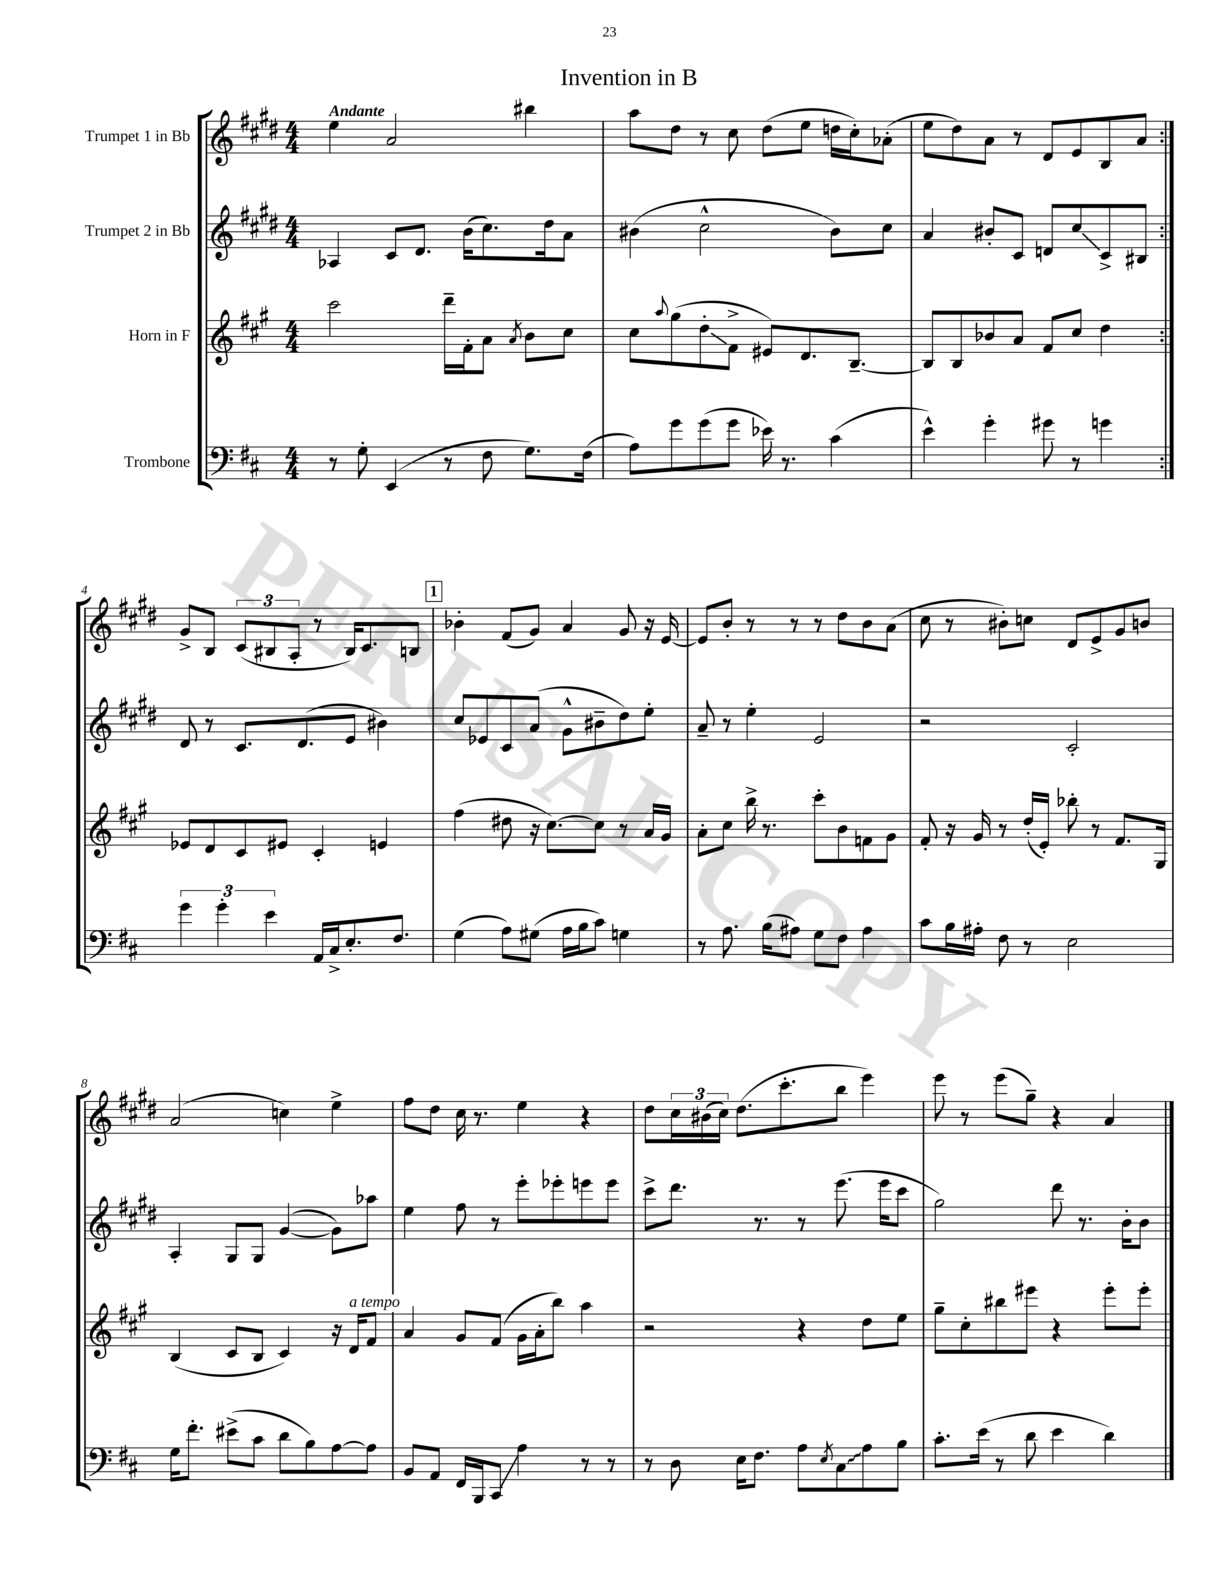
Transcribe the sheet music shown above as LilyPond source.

\header { title = "Invention in B" }
<<
\new StaffGroup <<
\new Staff = "s0" \with { instrumentName = "Trumpet 1 in Bb" } {
    \clef treble \key e \major \numericTimeSignature \time 4/4 \tempo "Andante"
    \repeat volta 2 { e''4 a'2 bis''4 |
    a''8 dis''8 r8 cis''8 dis''8( e''8 d''16 cis''16-.) aes'8-.( |
    e''8 dis''8) a'8 r8 dis'8 e'8 b8 a'8 | }
    gis'8-> b8 \tuplet 3/2 { cis'8( bis8 a8-. } r8 bis16) cis'8. b8 |
    \mark \markup { \box "1" } bes'4-. fis'8( gis'8) a'4 gis'8 r16 e'16~ |
    e'8 b'8-. r8 r8 r8 dis''8 b'8 a'8( |
    cis''8 r8 bis'8-.) c''8 dis'8 e'8-> gis'8 b'8 |
    a'2( c''4) e''4-> |
    fis''8 dis''8 cis''16 r8. e''4 r4 |
    dis''8 \tuplet 3/2 { cis''16 bis'16( cis''16) } dis''8.( cis'''8.-. b''8 e'''4) |
    e'''8 r8 e'''8( gis''8--) r4 a'4 \bar "|." |
}
\new Staff = "s1" \with { instrumentName = "Trumpet 2 in Bb" } {
    \clef treble \key e \major \numericTimeSignature \time 4/4
    \repeat volta 2 { aes4 cis'8 dis'8. b'16( cis''8.) dis''16 a'8 |
    bis'4( cis''2-^ bis'8) cis''8 |
    a'4 bis'8-. cis'8 d'8 cis''8\glissando cis'8-> bis8 | }
    dis'8 r8 cis'8. dis'8.( e'8 bis'4) |
    \mark \markup { \box "1" } cis''8 ees'8 cis'8 a'8( gis'8-^ bis'8-- dis''8) e''8-. |
    a'8-- r8 e''4-. e'2 |
    r2 cis'2-. |
    a4-. gis8 gis8 gis'4~( gis'8) aes''8 |
    e''4 fis''8 r8 e'''8-. ees'''8-. e'''8 e'''8 |
    cis'''8-> dis'''8. r8. r8 e'''8.( e'''16 cis'''8 |
    gis''2) dis'''8 r8. b'16-. b'8 \bar "|." |
}
\new Staff = "s2" \with { instrumentName = "Horn in F" } {
    \clef treble \key a \major \numericTimeSignature \time 4/4
    \repeat volta 2 { cis'''2 d'''16-- fis'16-. a'8 \acciaccatura { a'8 } b'8 cis''8 |
    cis''8 \appoggiatura { a''8 } gis''8( d''8-.\glissando fis'8-> eis'8) d'8. b8.~-- |
    b8 b8 bes'8 a'8 fis'8 cis''8 d''4 | }
    ees'8 d'8 cis'8 eis'8 cis'4-. e'4 |
    \mark \markup { \box "1" } fis''4( dis''8 r16 cis''8.~) cis''8 r8 a'16 gis'16 |
    a'8-. cis''8 b''16-> r8. cis'''8-. b'8 f'8 gis'8 |
    fis'8-. r16 gis'16 r8 d''16-.( e'16-.) bes''8-. r8 fis'8. gis16 |
    b4( cis'8 b8 cis'4) r16 d'16^\markup { \italic "a tempo" } fis'8 |
    a'4 gis'8 fis'8( gis'16 a'16-. b''8) a''4 |
    r2 r4 d''8 e''8 |
    gis''8-- cis''8-. bis''8 eis'''8 r4 eis'''8-. eis'''8-. \bar "|." |
}
\new Staff = "s3" \with { instrumentName = "Trombone" } {
    \clef bass \key d \major \numericTimeSignature \time 4/4
    \repeat volta 2 { r8 g8-. e,4( r8 fis8 g8.) fis16( |
    a8) g'8 g'8( g'8 ees'16) r8. cis'4( |
    e'4-^) g'4-. gis'8 r8 g'4 | }
    \tuplet 3/2 { g'4 g'4-. e'4 } a,16 cis16-> e8.-. fis8. |
    \mark \markup { \box "1" } g4( a8) gis8( a16 b16 cis'8) g4 |
    r8 a8. b16( ais8) g8 fis8 ais4 |
    cis'8 b16 ais16-. fis8 r8 e2 |
    g16 fis'8.-. eis'8->( cis'8 d'8 b8) a8~ a8 |
    b,8 a,8 fis,16 b,,16 cis,8\glissando a4 r8 r8 |
    r8 d8 e16 fis8. a8 \acciaccatura { e8 } \once \override Glissando.style = #'zigzag cis8\glissando a8 b8 |
    cis'8.-. e'16( r8 d'8 e'4 d'4) \bar "|." |
}
>>
>>
